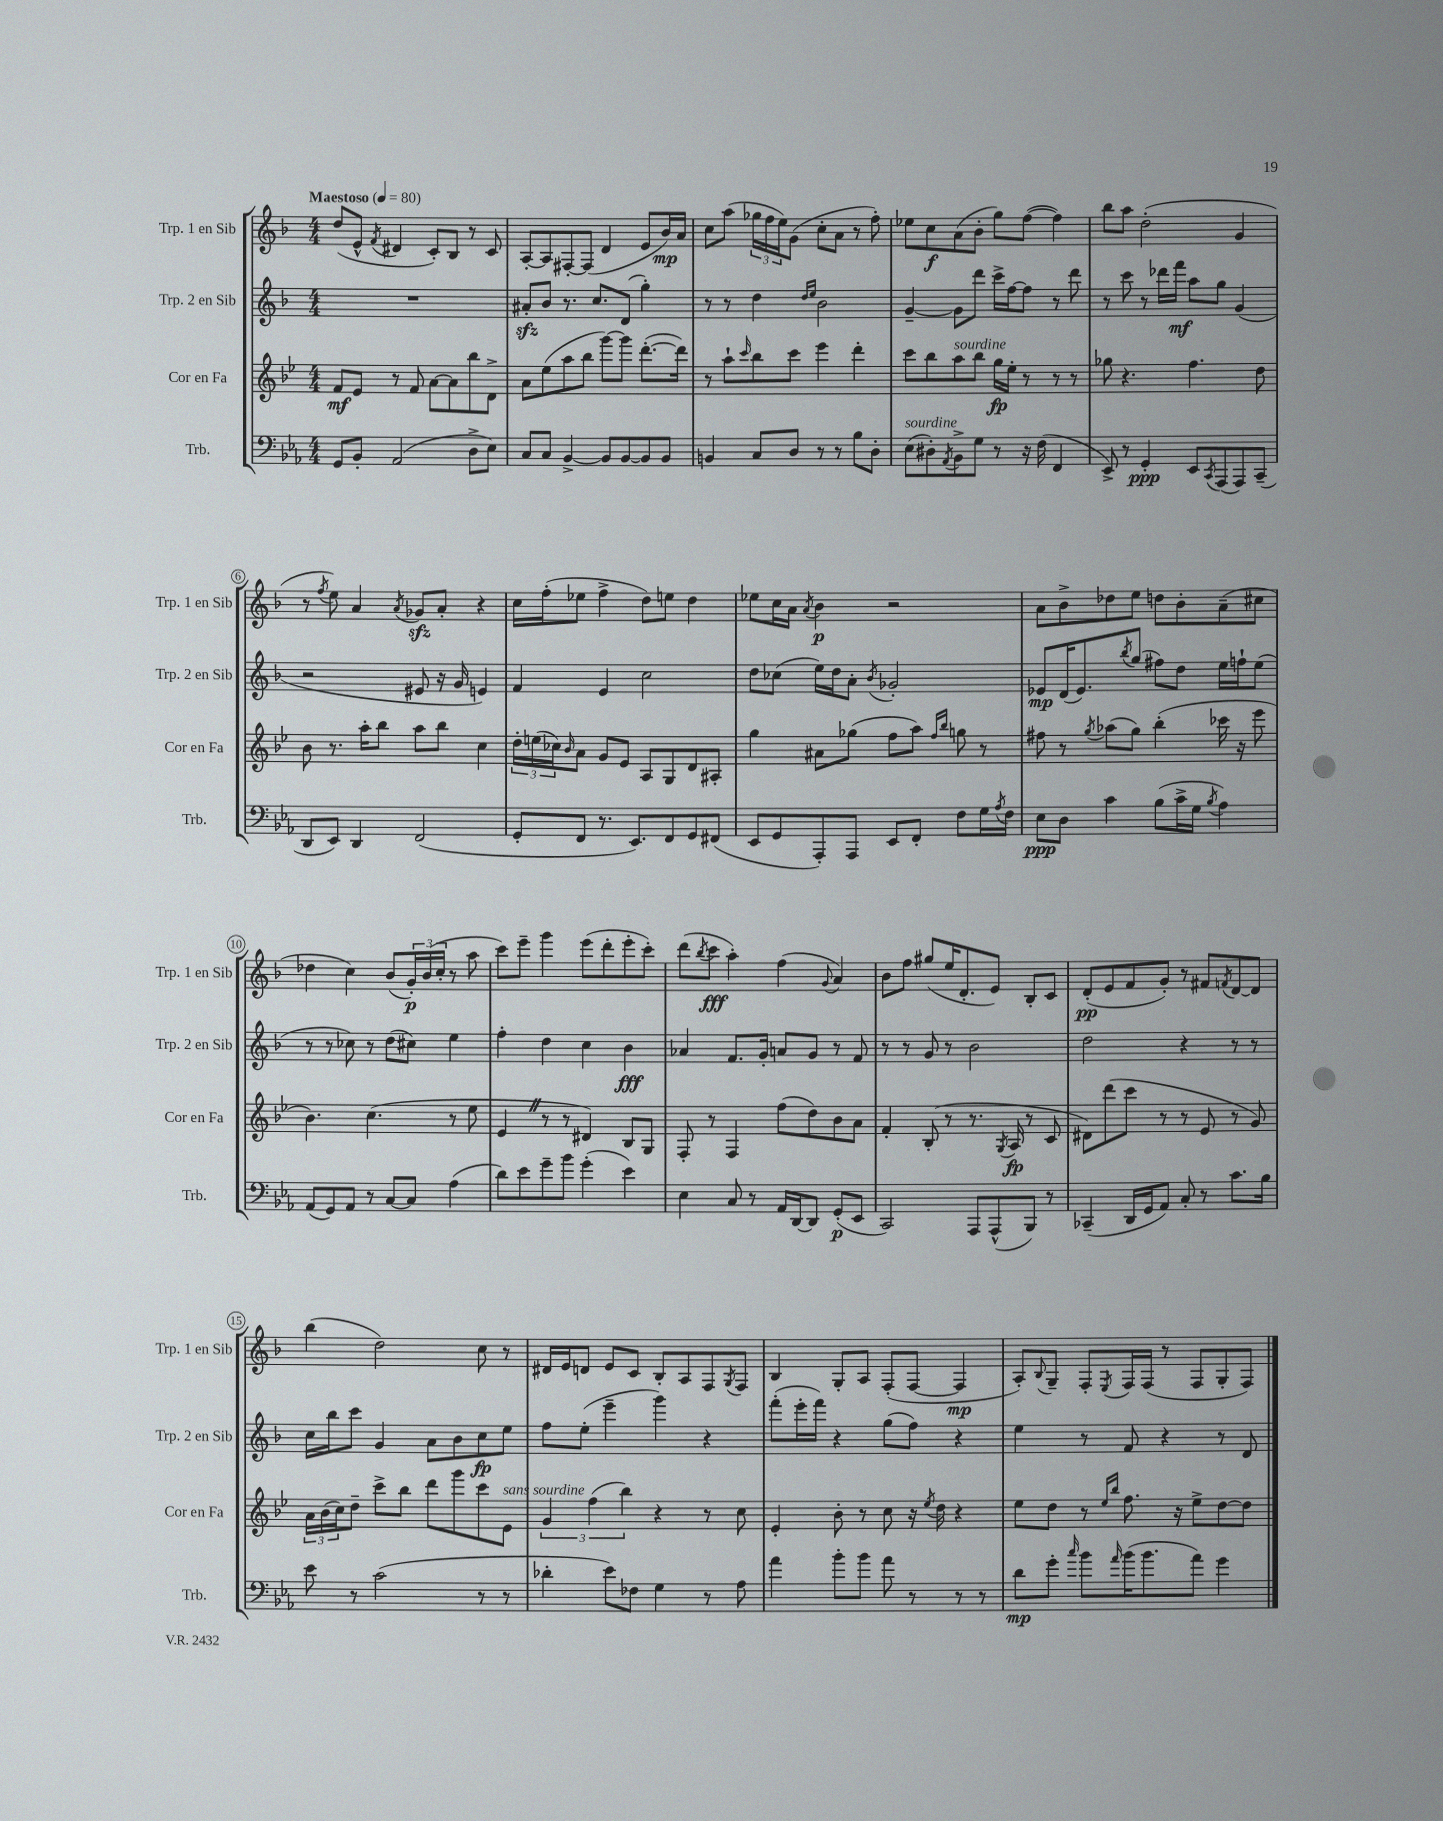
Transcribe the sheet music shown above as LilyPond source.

<<
\new StaffGroup <<
\new Staff = "s0" \with { instrumentName = "Trp. 1 en Sib" shortInstrumentName = "Trp. 1 en Sib" } {
    \clef treble \key f \major \numericTimeSignature \time 4/4 \tempo "Maestoso" 4 = 80
    d''8( e'8-^ \acciaccatura { f'8 } dis'4 c'8-.) bes8 r8 c'8 |
    a8~-. a8 fis8~-. fis8( d'4 e'8 bes'16\mp) a'16 |
    c''8 a''8( \tuplet 3/2 { ges''16 f''16 e''16) } g'8( c''8-. a'8 r8 f''8-.) |
    ees''8 c''8\f a'8( bes'8-. g''8) f''8~( f''4) |
    bes''8 a''8 d''2-.( g'4 |
    r8 \acciaccatura { f''8 } e''8) a'4 \acciaccatura { a'8 } ges'8\sfz a'8-. r4 |
    c''16 f''16-.( ees''8 f''4-> d''8) e''8 d''4 |
    ees''8 c''16 a'16 \acciaccatura { a'8 } bes'4\p r2 |
    a'8 bes'8-> des''8 e''8 d''8 bes'8-. a'8--( cis''8 |
    des''4 c''4) bes'8( \tuplet 3/2 { g'16-.\p) bes'16( c''16-. } r8 a''8 |
    c'''8) e'''8-- g'''4 e'''8( d'''8-. e'''8-. c'''8-.) |
    d'''8( \acciaccatura { bes''8 } c'''8\fff a''4-.) f''4( \appoggiatura { g'8 } a'4) |
    bes'8 f''8 gis''8( e''16 d'8.-. e'8) bes8-. c'8 |
    d'8-.\pp( e'8 f'8 g'8-.) r8 fis'8 \acciaccatura { f'8 } d'8~ d'8 |
    bes''4( d''2) c''8 r8 |
    dis'16 e'16 d'8 e'8 c'8 bes8-. a8 f8 \acciaccatura { g8 } f8 |
    bes4 g8-. a8 f8-.( f8~ f4\mp |
    a8-.) \appoggiatura { bes8 } g8-- f8-. \acciaccatura { e8 } f16 f16( r8 f8 g8-. f8) \bar "|." |
}
\new Staff = "s1" \with { instrumentName = "Trp. 2 en Sib" shortInstrumentName = "Trp. 2 en Sib" } {
    \clef treble \key f \major \numericTimeSignature \time 4/4
    R1 |
    ais'8-.\sfz bes'8 r8. c''8. d'8( g''4-.) |
    r8 r8 d''4 \grace { d''16 e''16 } bes'2 |
    g'4~-- g'8 d'''8 c'''16-> f''16~ f''8 r8 d'''8 |
    r8 c'''8 r8 des'''16 f'''16\mf a''8 g''8 g'4( |
    r2 eis'8 r16 g'16 e'4) |
    f'4 e'4 c''2 |
    d''8 ces''8( e''16) d''16 a'8-. \acciaccatura { bes'8 } ges'2-. |
    ees'8\mp d'16( ees'8.) \acciaccatura { bes''8 } g''8( fis''8) d''8 e''16 f''16-! e''8( |
    r8 r8 ces''8) r8 d''8( cis''8) e''4 |
    f''4-. d''4 c''4 bes'4\fff |
    aes'4 f'8. g'16-. a'8 g'8 r8 f'8 |
    r8 r8 g'8 r8 bes'2 |
    d''2 r4 r8 r8 |
    c''16 bes''16 c'''8 g'4 a'8 bes'8 c''8\fp e''8 |
    f''8 e''8-.( e'''4-- g'''4) r4 |
    f'''8-.( e'''16-. f'''16) r4 g''8( f''8) r4 |
    e''4 r8 f'8 r4 r8 d'8 \bar "|." |
}
\new Staff = "s2" \with { instrumentName = "Cor en Fa" shortInstrumentName = "Cor en Fa" } {
    \clef treble \key bes \major \numericTimeSignature \time 4/4
    f'8\mf ees'8 r8 f'8 a'8~ a'8 bes''8 d'8-> |
    a'8 ees''8( a''8 bes''8 g'''8~) g'''8 d'''8.~-.( d'''16) |
    r8 a''8-! \grace { c'''16 } bes''8 c'''8 ees'''4 d'''4-. |
    c'''8 bes''8 a''8^\markup { \italic "sourdine" } bes''8 g''16\fp ees''16-. r8 r8 r8 |
    ges''8 r4. f''4. d''8 |
    bes'8 r8. a''16-. bes''8 a''8 bes''8 c''4 |
    \tuplet 3/2 { d''16-. e''16( ces''16) } \grace { bes'16 } a'8 g'8 ees'8 a8 g8 d'8 ais8-. |
    g''4 ais'8 ges''8( f''8 a''8) \grace { f''16 bes''16 } g''8 r8 |
    fis''8 r8 \acciaccatura { g''8 } aes''8( g''8) bes''4-.( ces'''16 r16 ees'''8 |
    bes'4.) c''4.( r8 ees''8 |
    ees'4 \once \override BreathingSign.text = \markup { \musicglyph "scripts.caesura.straight" } \breathe r8 r8 dis'4) bes8 g8 |
    f8-. r8 f4 f''8( d''8) bes'8 a'8 |
    f'4-. bes8-.( r8 r8. \acciaccatura { g8 } a16\fp r8 c'8 |
    dis'8) d'''8( c'''8 r8 r8 ees'8 r8 g'8) |
    \tuplet 3/2 { a'16 bes'16( c''16) } d''8-- c'''8-> bes''8 d'''8 g'''8 c'''8 ees'8^\markup { \italic "sans sourdine" } |
    \tuplet 3/2 { g'4 f''4( bes''4) } r4 r8 c''8 |
    ees'4-. bes'8-. r8 c''8 r16 \acciaccatura { ees''8 } d''16 r4 |
    ees''8 d''8 r8 \grace { ees''16 bes''16 } f''8. r16 ees''8-> d''8~ d''8 \bar "|." |
}
\new Staff = "s3" \with { instrumentName = "Trb." shortInstrumentName = "Trb." } {
    \clef bass \key ees \major \numericTimeSignature \time 4/4
    g,8 bes,8-. aes,2( d8-> ees8) |
    c8 c8 bes,4~-> bes,8 bes,8~ bes,8 bes,8 |
    b,4 c8 d8 r8 r8 bes8 d8-. |
    ees8^\markup { \italic "sourdine" }( dis8-.) \acciaccatura { aes,8 } bes,8-> g8 r8 r16 f16( f,4 |
    ees,8->) r8 g,4-.\ppp ees,8 \acciaccatura { c,8 } aes,,8( aes,,8) c,8--( |
    d,8 ees,8) d,4 f,2( |
    g,8-. f,8 r8. ees,8.) f,8 g,8 fis,8( |
    ees,8 g,8 aes,,8-.) aes,,8 ees,8 f,8-. f8 g16 \acciaccatura { aes8 } f16 |
    ees8\ppp d8 c'4 bes8( c'16-> g16 \acciaccatura { bes8 } aes4) |
    aes,8( g,8) aes,8 r8 c8~ c8 aes4( |
    d'8) ees'8 g'8-- bes'8 g'4-.( ees'4) |
    ees4 c8 r8 aes,16 d,16~ d,8 g,8-.\p( ees,8 |
    c,2) aes,,8 aes,,8-^( bes,,8) r8 |
    ces,4--( d,16 g,16 aes,8) c8-. r8 c'8. bes16 |
    ees'8 r8 c'2( r8 r8 |
    des'4-. ees'8) fes8 g4 r8 aes8 |
    aes'4 bes'8-. bes'8 aes'8 r8 r8 r8 |
    d'8\mp g'8-. \grace { c''16 } bes'8 \grace { aes'16 } bes'16( bes'8. aes'8) g'4 \bar "|." |
}
>>
>>
\layout { \context { \Score \override BarNumber.stencil = #(make-stencil-circler 0.1 0.3 ly:text-interface::print) } }
